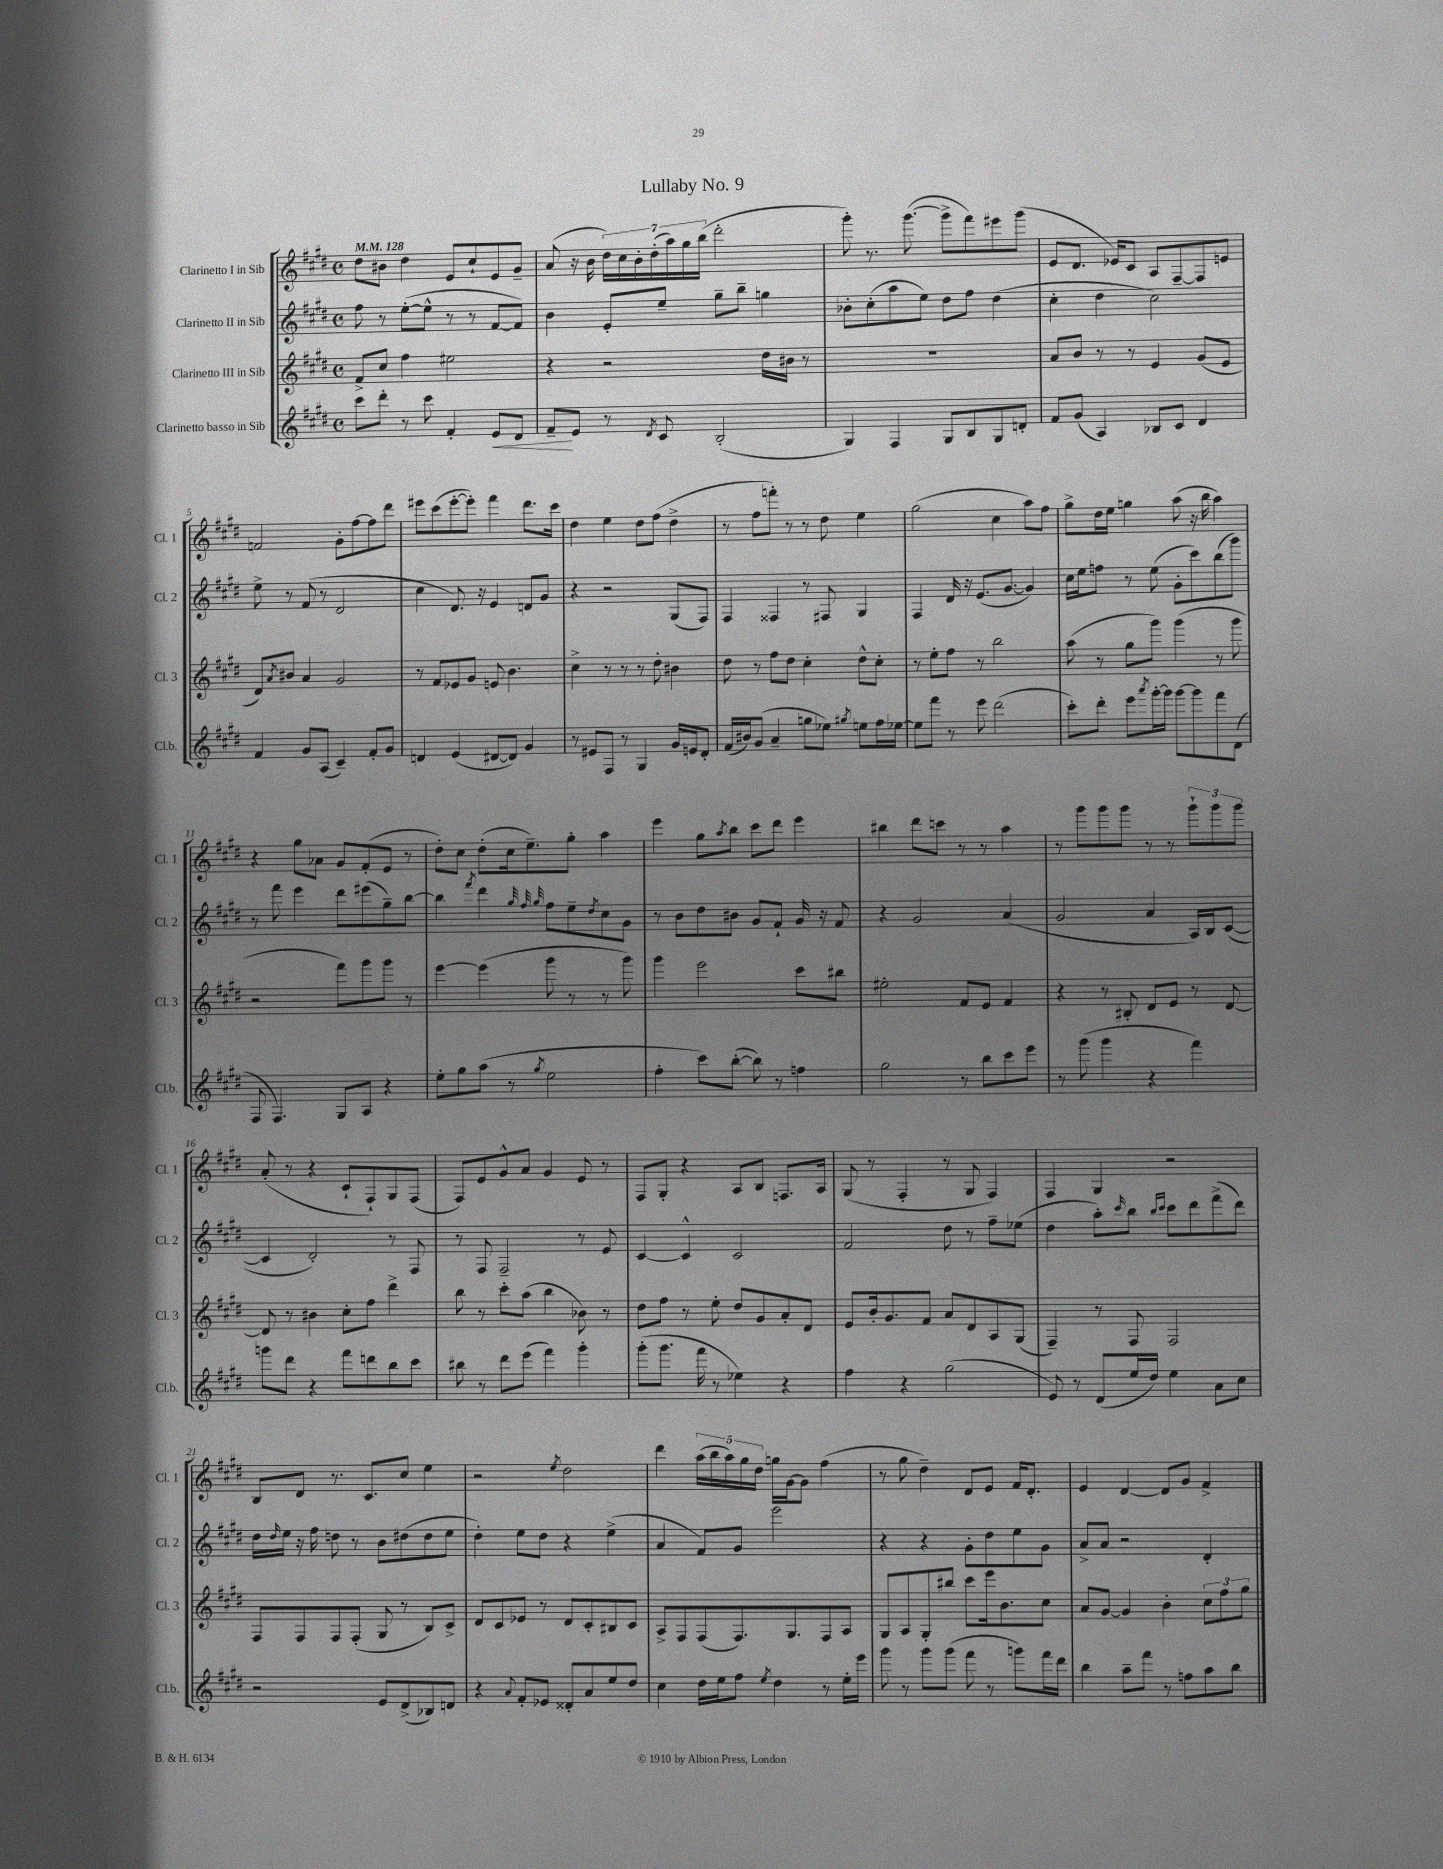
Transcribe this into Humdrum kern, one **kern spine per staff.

**kern	**dynam	**kern	**kern	**kern
*part4	*part4	*part3	*part2	*part1
*staff4	*staff4	*staff3	*staff2	*staff1
*I"Clarinetto basso in Sib	*	*I"Clarinetto III in Sib	*I"Clarinetto II in Sib	*I"Clarinetto I in Sib
*I'Cl.b.	*	*I'Cl. 3	*I'Cl. 2	*I'Cl. 1
*clefG2	*	*clefG2	*clefG2	*clefG2
*k[f#c#g#d#]	*	*k[f#c#g#d#]	*k[f#c#g#d#]	*k[f#c#g#d#]
*M4/4	*	*M4/4	*M4/4	*M4/4
*met(c)	*	*met(c)	*met(c)	*met(c)
*MM128	*	*MM128	*MM128	*MM128
=1	=1	=1	=1	=1
8ccc#\L	.	8f#^/L	8ff#\	8dd#\L
8ddd#'\J	.	8cc#/J	8r	8b#X\J
8r	.	4ff#\	([8ee'\L	4dd#\
8ccc#\	.	.	8ee^^\J]	.
4f#'/	.	2ee#X\	8r	8e/L
.	.	.	8r	8cc#`/
!	!LO:HP:b	!	!	!
8e/L	<	.	[8f#/L	8e/
8d#/J	.	.	8f#/J])	8g#~/J
=2	=2	=2	=2	=2
8f#~/L	.	4r	4b\	(8a/
8e/J	[	.	.	16r
.	.	.	.	16b\
8r	.	2r	8e'/L	28dd#\LL)
.	.	.	.	28cc#\
.	.	.	.	28b'\
.	.	.	.	(28dd#'\
8qd#/	.	.	.	.
8c#/	.	.	8ee~/J	.
.	.	.	.	28aa\)
.	.	.	.	28gg#\
.	.	.	.	(28bb\JJ
(2B'/	.	.	8gg#~\L	2ddd#'\
.	.	.	8bb~\J	.
.	.	16dd#\LL	4ggn\	.
.	.	16b#X\JJ	.	.
.	.	8r	.	.
=3	=3	=3	=3	=3
4G#/)	.	1r	8b-X'\L	8ggg#'\)
.	.	.	(8cc#'\	8.r
4F#/	.	.	8aa\	.
.	.	.	.	([8.ggg#\
.	.	.	8ee\J)	.
8G#/L	.	.	8dd#\L	8ggg#^\L]
8B/	.	.	8ff#\J	8fff#\)
8G#/	.	.	(4dd#\	8eee#X\
8dn'/J	.	.	.	(8ggg#\J
=4	=4	=4	=4	=4
8f#/L	.	8a/L	4cc#'\	8e/L
(8g#/J	.	8b/J	.	8.d#/J
4A/)	.	8r	4dd#\	.
.	.	.	.	16e-X/KL)
.	.	8r	.	8c#/J
8B-X/L	.	4e/	2cc#\)	8A/L
8c#/J	.	.	.	[8F#~/
4d#/	.	(8g#/L	.	8F#/]
.	.	8e/J	.	8en/J
!!LO:LB:g=z
=5	=5	=5	=5	=5
4f#/	.	8d#/L)	8ee^\	2fn/
.	.	8qa/	.	.
.	.	8b#X/J	8r	.
8g#/L	.	4a/	(8f#/	.
(8A/J	.	.	8r	.
4c#~/)	.	2g#/	2d#/	8g#'\L
.	.	.	.	[8ff#\
8f#'/L	.	.	.	8ff#\]
8g#/J	.	.	.	8ddd#\J
=6	=6	=6	=6	=6
4dn/	.	8r	4cc#\	8eee#X\L
.	.	8f#/L	.	(8ccc#\
(4e/	.	8e-X/	8.d#/)	[8eee#'\
.	.	8g#/J	.	8eee#'\J])
.	.	.	16r	.
[8d#X/L	.	8en/	4e/	4fff#\
8d#/J])	.	4.b\	.	.
4g#/	.	.	8dn/L	8.ddd#\L
.	.	.	8g#/J	.
.	.	.	.	16ccc#\Jk
=7	=7	=7	=7	=7
8r	.	4cc#^\	4r	4dd#\
8e#X/L	.	.	.	.
8F#/J	.	8r	2r	4ee\
8r	.	8r	.	.
4G#/	.	8r	.	8dd#\L
.	.	8dd#'\	.	(8ff#\J
16g#/LL	.	4b#X\	(8G#/L	4dd#^\
16en/J	.	.	.	.
8d#'/J	.	.	8F#/J)	.
=8	=8	=8	=8	=8
(16f#/LL	.	8dd#\	4F#/	8r
16b#X/J)	.	.	.	.
(8g#/J	.	8r	.	8ff#\L
4a~/	.	8ff#\L	4F##X/	8fffn'\J)
.	.	8dd#\J	.	8r
8ggn\L	.	4cc#'\	8r	8r
8ee-X\J)	.	.	8F#X/	8dd#\
8qgg#X/	.	.	.	.
8een\L	.	8dd#^^\L	4G#/	4ee\
16ff#\L	.	8cc#'\J	.	.
[16ee-X\JJ	.	.	.	.
=9	=9	=9	=9	=9
8ee-\L]	.	8r	4F#/	(2gg#\
8fff#\J	.	8ee'\L	.	.
8r	.	8ff#\J	16d#/	.
.	.	.	16r	.
8eee\	.	8r	(8.e/L	.
(2ddd#\	.	2bb\	.	4cc#\
.	.	.	[8.g#/J	.
.	.	.	4g#/])	8aa\L)
.	.	.	.	8ff#\J
=10	=10	=10	=10	=10
8ccc#'\L)	.	(8aa\	16cc#\LL	8gg#^\L
.	.	.	16ee\J	.
8ddd#'\J	.	8r	8ffn\J	16dd#\L
.	.	.	.	16ee\JJ
8eee\L	.	8gg#\L	8r	4ggn\
8qaaa/	.	.	.	.
[16ggg#'\L	.	8ggg#\J)	(8ee\	.
16ggg#\JJ]	.	.	.	.
[8ggg#\L	.	(4ggg#\	8g#'\L	(8aa\
8ggg#\]	.	.	8ccc#\)	16r
.	.	.	.	16bb\
8fff#\	.	8r	(8bb\	4aa\)
(8d#\J	.	8ggg#\	8ggg#\J)	.
!!LO:LB:g=z
=11	=11	=11	=11	=11
8F#/	.	2r	8r	4r
4.F#/)	.	.	8fff#\	.
.	.	.	4eee\	8gg#\L
.	.	.	.	8a-X\J
8G#/L	.	8fff#\L)	8ddd#\L	8g#/L
8A/J	.	8ggg#\	(8eee#X\	(8f#'/
4r	.	8ggg#\J	8gg#~\)	8e/J
.	.	8r	[8bb\J	8r
=12	=12	=12	=12	=12
8ee'\L	.	[4eee\	4bb\]	8dd#'\L)
8gg#\	.	.	.	8cc#\J
.	.	.	8qfff#/	.
(8aa\J	.	(4eee\]	4ddd#\	(8dd#'\L
8r	.	.	.	16cc#\k
.	.	.	.	8.ee~\)
.	.	.	32qqgg#/	.
.	.	.	32qqff#/	.
8qgg#/	.	.	32qqgg#/	.
2ee\	.	8ggg#\	8ff#\L	.
.	.	8r	8ee~\	8gg#'\J
.	.	.	8qdd#/	.
.	.	8r	8cc#\	4aa\
.	.	8ggg#\)	8g#\J	.
=13	=13	=13	=13	=13
4ff#'\	.	4ggg#\	8r	4eee\
.	.	.	8b\L	.
8ccc#\L)	.	2eee\	8dd#\	8gg#\L
.	.	.	.	8qaa/
([8bb'\J	.	.	8b#X\J	8bb\J
8bb\])	.	.	8g#/L	8ccc#\L
8r	.	.	8f#`/J	8ddd#\J
4ffn\	.	8ccc#\L	16g#/	4eee\
.	.	.	16r	.
.	.	8bb#X\J	8f#/	.
=14	=14	=14	=14	=14
2gg#\	.	2ee#X'\	4r	4bb#X\
.	.	.	2g#/	8ddd#\L
.	.	.	.	8cccn\J
8r	.	8f#/L	.	8r
8bb\L	.	8e/J	.	8r
8ccc#\	.	4f#/	(4a/	4aa\
8eee\J	.	.	.	.
=15	=15	=15	=15	=15
8r	.	4r	2g#/	8r
(8ggg#\	.	.	.	8ggg#\L
4ggg#\	.	8r	.	8ggg#\
.	.	8B#X'/	.	8ggg#\J
4r	.	8d#/L	4a/	8r
.	.	8e/J	.	8r
4fff#\)	.	8r	16A/LL)	12ggg#`\L
.	.	.	16B/J	.
.	.	.	.	12ggg#\
.	.	[8d#/	([8c#/J	.
.	.	.	.	12ggg#\J
!!LO:LB:g=z
=16	=16	=16	=16	=16
8gggn\L	.	8d#/]	4c#/]	(8a'/
8ddd#\J	.	8r	.	8r
4r	.	4b#X\	2d#'/)	4r
8fff#\L	.	8cc#'\L	.	8c#`/L
8dddn\	.	8ff#\J	.	8F#`/)
8bb\	.	4ddd#^\	8r	8G#/
8ccc#\J	.	.	8F#/	(8F#/J
=17	=17	=17	=17	=17
8bb#X\	.	8bb\	8r	8F#/L)
8r	.	8r	8F#/	8e/
8ddd#\L	.	8ccc#'\L	2F#~/	8g#^^/
(8eee\J	.	(8aa\J	.	8a/J
4fff#\)	.	4bb\	.	4g#/
4ggg#'\	.	8b-X\)	8r	8e/
.	.	8r	8e/	8r
=18	=18	=18	=18	=18
(8ggg#'\L	.	8dd#\L	[4c#/	8F#/L
8.ggg#\J	.	8ff#\J	.	8G#'/J
.	.	8r	4c#^^/]	4r
16fff#\	.	.	.	.
8r	.	8ee'\	.	.
4ee-X\)	.	8dd#/L	2c#/	8A/L
.	.	8g#/	.	8B/J
4r	.	8a'/	.	8.Fn/L
.	.	8d#/J	.	.
.	.	.	.	16A/Jk
=19	=19	=19	=19	=19
4ff#\	.	8e/L	2f#/	(8G#/
.	.	16b'/k	.	8r
.	.	8.g#/	.	.
4r	.	.	.	4F#'/
.	.	8f#/J	.	.
(2gg#\	.	8a/L	8dd#\	8r
.	.	8d#/	8r	8G#/
.	.	8A/	8ff#~\L	4F#/)
.	.	(8G#/J	(8ee-X\J	.
=20	=20	=20	=20	=20
8e/)	.	4F#~/)	4dd#\	4F#/
8r	.	.	.	.
(8d#/L	.	8r	8aa'\L)	4G#/
.	.	.	16qqccc#/	.
16ee/L	.	8F#/	8bb\J	.
16dd#/JJ)	.	.	.	.
.	.	.	16qqbb/LL	.
.	.	.	16qqccc#/JJ	.
4ee\	.	2F#/	8ccc#\L	2r
.	.	.	8ddd#\	.
8a\L	.	.	(8fff#^\	.
8cc#\J	.	.	8ddd#\J)	.
!!LO:LB:g=z
=21	=21	=21	=21	=21
2r	.	8F#/L	16dd#\LL	8B/L
.	.	.	16qqdd#/	.
.	.	.	16ee\JJ	.
.	.	8F#/	16r	8d#/J
.	.	.	16ff#\	.
.	.	8F#/	8ddn\	8.r
.	.	(8F#'/J	8r	.
.	.	.	.	8.c#/L
8e/L	.	8G#/	8b\L	.
(8d#^/	.	8r	(8dd#X\	8cc#/J
8B-X/)	.	8B/L)	8dd#\	4ee\
8dn/J	.	8c#^/J	8ee\J	.
=22	=22	=22	=22	=22
4r	.	8d#/L	4dd#'\)	2r
.	.	8c#/	.	.
8qqa/	.	.	.	.
8f#'/L	.	8e-X/J	8ee\L	.
8e-X/J	.	8r	8dd#\J	.
.	.	.	.	8qee/
8d##X'/L	.	8d#/L	4r	2dd#\
8a/	.	8c#'/	.	.
8ee/	.	8B#X/	(4ee^\	.
8dd#/J	.	8c#/J	.	.
=23	=23	=23	=23	=23
4cc#\	.	8A^/L	4a/	4ddd#\
.	.	8F#/	.	.
16dd#\LL	.	(8F#/	8f#/L)	(20aa\LL
.	.	.	.	20bb\
16ee\J	.	.	.	.
.	.	.	.	20aa\)
8ff#\J	.	8.F#/)	8g#/J	.
.	.	.	.	20gg#\
.	.	.	.	20dd#\JJ
8qee/	.	.	.	.
4dd#\	.	.	2eee\	16ggn\LL
.	.	8.G#/	.	[16g#\J
.	.	.	.	8g#\J]
8r	.	8F#/	.	(4ff#\
16ee'\LL	.	8A/J	.	.
16eee\JJ	.	.	.	.
=24	=24	=24	=24	=24
8ggg#\	.	8G#/L	4r	8r
8r	.	8A/	.	8gg#\
8ggg#\L	.	8G#'/	4r	4dd#~\)
(8ggg#\J	.	8bb#X/J	.	.
8fff#\	.	8ccc#\L	8g#'\L	8d#/L
8r	.	16eee\k	8dd#\	8e/J
.	.	8.b\	.	.
8gggn\L)	.	.	8ee\	16f#/KL
.	.	.	.	8.d#'/J
16fff#\L	.	8cc#\J	8g#\J	.
16ddd#\JJ	.	.	.	.
=25	=25	=25	=25	=25
4bb\	.	8a/L	8a^/L	4e/
.	.	[8g#/J	8a/J	.
8aa~\L	.	4g#/]	2r	[4d#/
8fff#\J	.	.	.	.
8r	.	4b'\	.	8d#/L]
8ffn\L	.	.	.	8g#/J
8aa\	.	12cc#\L	4d#'/	4f#^/
.	.	12ff#\	.	.
8bb\J	.	.	.	.
.	.	12gg#\J	.	.
==	==	==	==	==
*-	*-	*-	*-	*-
